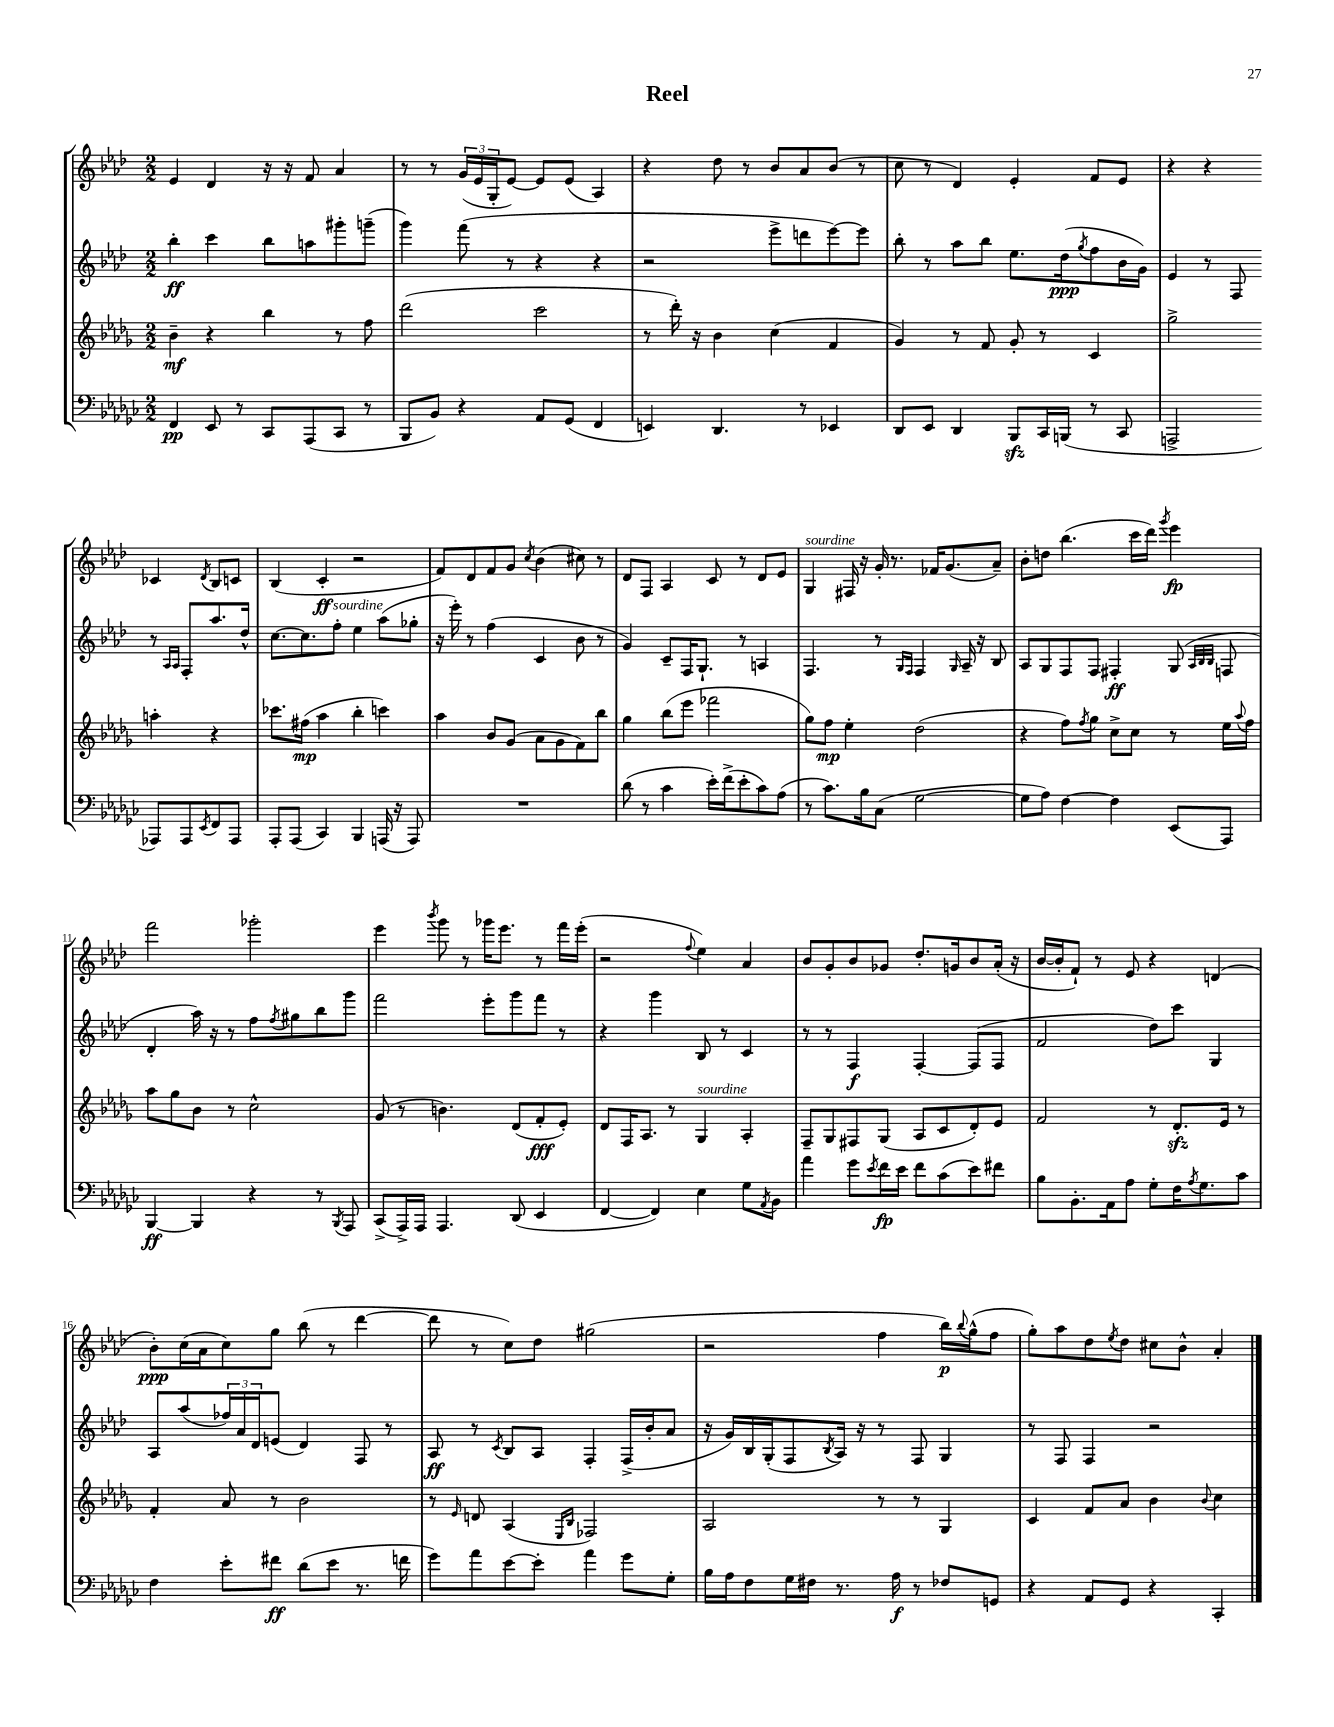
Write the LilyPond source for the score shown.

\header { title = "Reel" }
<<
\new StaffGroup <<
\new Staff = "s0" {
    \clef treble \key aes \major \numericTimeSignature \time 2/2
    ees'4 des'4 r16 r16 f'8 aes'4 |
    r8 r8 \tuplet 3/2 { g'16( ees'16 g16-. } ees'8~) ees'8 ees'8( aes4) |
    r4 des''8 r8 bes'8 aes'8 bes'8( r8 |
    c''8 r8 des'4) ees'4-. f'8 ees'8 |
    r4 r4 ces'4 \acciaccatura { des'8 } bes8 c'8 |
    bes4( c'4-.\ff r2 |
    f'8) des'8 f'8 g'8 \acciaccatura { c''8 } bes'4( cis''8) r8 |
    des'8 f8 aes4 c'8 r8 des'8 ees'8 |
    g4^\markup { \italic "sourdine" } fis16 r16 g'16-. r8. fes'16 g'8.( aes'8--) |
    bes'8-. d''8 bes''4.( c'''16 des'''16) \acciaccatura { g'''8 } ees'''4\fp |
    f'''2 ges'''2-. |
    ees'''4 \acciaccatura { bes'''8 } g'''8 r8 ges'''16 ees'''8. r8 f'''16 ees'''16-.( |
    r2 \appoggiatura { f''8 } ees''4) aes'4 |
    bes'8 g'8-. bes'8 ges'8 des''8.-. g'16 bes'8 aes'16-.( r16 |
    bes'16~ bes'16-. f'8-!) r8 ees'8 r4 d'4( |
    bes'8-.\ppp) c''16( aes'16 c''8) g''8 bes''8( r8 des'''4~ |
    des'''8 r8 c''8) des''8 gis''2( |
    r2 f''4 bes''16\p) \appoggiatura { bes''8 } g''16-^( f''8 |
    g''8-.) aes''8 des''8 \acciaccatura { ees''8 } des''8 cis''8 bes'8-^ aes'4-. \bar "|." |
}
\new Staff = "s1" {
    \clef treble \key aes \major \numericTimeSignature \time 2/2
    bes''4-.\ff c'''4 bes''8 a''8 gis'''8-. g'''8--( |
    g'''4) f'''8( r8 r4 r4 |
    r2 ees'''8-> d'''8 ees'''8~) ees'''8 |
    bes''8-. r8 aes''8 bes''8 ees''8. des''16\ppp( \acciaccatura { g''8 } f''8 bes'16 g'16) |
    ees'4 r8 f8 r8 \grace { aes16 aes16 } f8-. aes''8. des''16-^ |
    c''8.~ c''8. f''8-.^\markup { \italic "sourdine" } ees''4 aes''8( ges''8-. |
    r16 ees'''16-.) r8 f''4( c'4 bes'8 r8 |
    g'4) c'8-- f16 g8.-! r8 a4 |
    f4. r8 \grace { g16 f16 } f4 \grace { g16 } aes16-- r16 bes8 |
    aes8 g8 f8 f8 fis4-.\ff g8( \grace { aes32 bes32 bes32 } f8 |
    des'4-. aes''16) r16 r8 f''8 \acciaccatura { f''8 } gis''8 bes''8 g'''8 |
    f'''2 ees'''8-. g'''8 f'''8 r8 |
    r4 g'''4 bes8 r8 c'4 |
    r8 r8 f4\f f4~-. f8( f8 |
    f'2 des''8) c'''8 g4 |
    aes8 aes''8( \tuplet 3/2 { fes''16) aes'16 des'16 } e'8( des'4) f8 r8 |
    aes8\ff r8 \acciaccatura { c'8 } bes8 aes8 f4-. f16->( bes'16-. aes'8 |
    r16 g'16) bes16 g16-.( f8 \acciaccatura { bes8 } aes16) r16 r8 f8 g4 |
    r8 f8 f4 r2 \bar "|." |
}
\new Staff = "s2" {
    \clef treble \key des \major \numericTimeSignature \time 2/2
    bes'4--\mf r4 bes''4 r8 f''8 |
    des'''2( c'''2 |
    r8 des'''16-.) r16 bes'4 c''4( f'4 |
    ges'4) r8 f'8 ges'8-. r8 c'4 |
    ges''2-> a''4-. r4 |
    ces'''8. fis''16\mp( aes''4 bes''4-. c'''4) |
    aes''4 bes'8 ges'8( aes'8 ges'8 f'8) bes''8 |
    ges''4 bes''8( ees'''8 fes'''2 |
    ges''8) f''8\mp ees''4-. des''2( |
    r4 f''8) \acciaccatura { f''8 } ges''8 c''8-> c''8 r8 ees''16 \appoggiatura { aes''8 } f''16 |
    aes''8 ges''8 bes'8 r8 c''2-^ |
    ges'8( r8 b'4.) des'8( f'8-.\fff ees'8-.) |
    des'8 f16 aes8. r8 ges4^\markup { \italic "sourdine" } aes4-. |
    f8-- ges8 fis8 ges8( aes8 c'8 des'8-.) ees'8 |
    f'2 r8 des'8.-.\sfz ees'16 r8 |
    f'4-. aes'8 r8 bes'2 |
    r8 \grace { ees'16 } d'8 aes4( \grace { ees16 bes16 } fes2) |
    aes2 r8 r8 ges4 |
    c'4 f'8 aes'8 bes'4 \appoggiatura { bes'8 } c''4 \bar "|." |
}
\new Staff = "s3" {
    \clef bass \key ges \major \numericTimeSignature \time 2/2
    f,4\pp ees,8 r8 ces,8 aes,,8( ces,8 r8 |
    bes,,8 bes,8) r4 aes,8 ges,8( f,4 |
    e,4) des,4. r8 ees,4 |
    des,8 ees,8 des,4 bes,,8\sfz ces,16 b,,16( r8 ces,8 |
    a,,2-> aes,,8) aes,,8 \acciaccatura { ees,8 } f,8 aes,,8 |
    aes,,8-. aes,,8( ces,4) bes,,4 a,,16( r16 a,,8) |
    R1 |
    des'8( r8 ces'4 ees'16-.) f'16->( ees'8-. ces'8) aes8( |
    r8 ces'8.) bes16 ces8( ges2~ |
    ges8 aes8) f4~ f4 ees,8( aes,,8) |
    bes,,4~\ff bes,,4 r4 r8 \acciaccatura { bes,,8 } aes,,8 |
    ces,8->( aes,,16->) aes,,16 aes,,4. des,8( ees,4 |
    f,4~ f,4) ees4 ges8 \acciaccatura { aes,8 } bes,8 |
    aes'4 ges'8 \acciaccatura { ees'8 } f'16\fp ees'16 f'8 ces'8( ees'8) fis'8 |
    bes8 bes,8.-. aes,16 aes8 ges8-. f16 \acciaccatura { aes8 } ges8. ces'8 |
    f4 ees'8-. fis'8\ff des'8( ees'8 r8. f'16 |
    ges'8) aes'8 ees'8~ ees'8-. aes'4 ges'8 ges8-. |
    bes16 aes16 f8 ges16 fis16 r8. aes16\f r8 fes8 g,8 |
    r4 aes,8 ges,8 r4 ces,4-. \bar "|." |
}
>>
>>
